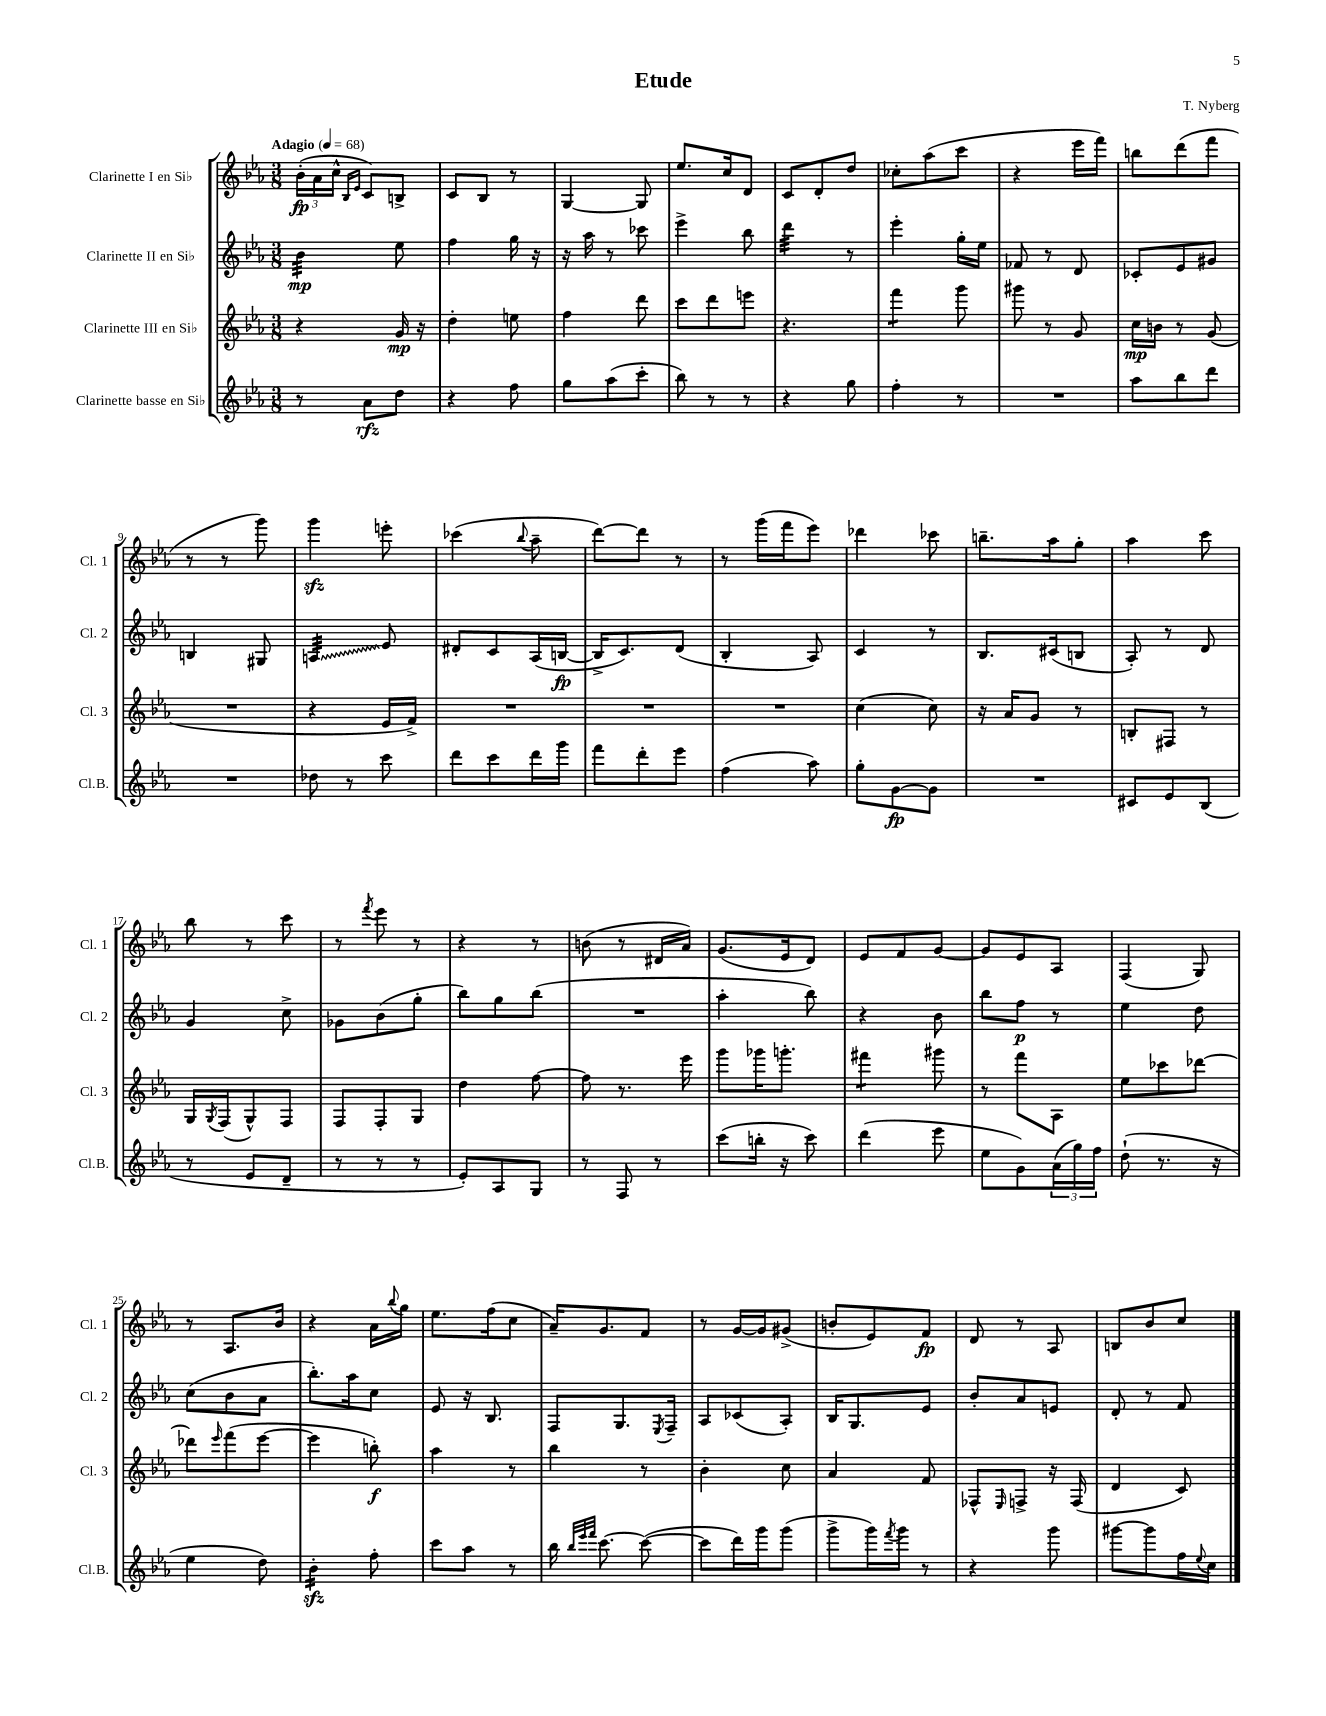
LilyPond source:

\header { title = "Etude" composer = "T. Nyberg" }
<<
\new StaffGroup <<
\new Staff = "s0" \with { instrumentName = "Clarinette I en Sib" shortInstrumentName = "Cl. 1" } {
    \clef treble \key ees \major \numericTimeSignature \time 3/8 \tempo "Adagio" 4 = 68
    \tuplet 3/2 { bes'16-.\fp( aes'16 c''16-^ } \grace { bes16 ees'16 } c'8) b8-> |
    c'8 bes8 r8 |
    g4~ g8 |
    ees''8. c''16 d'8 |
    c'8 d'8-. d''8 |
    ces''8-. aes''8( c'''8 |
    r4 ees'''16 f'''16) |
    b''8 d'''8( f'''8 |
    r8 r8 g'''8) |
    g'''4\sfz e'''8-. |
    ces'''4( \appoggiatura { bes''8 } aes''8-- |
    d'''8~) d'''8 r8 |
    r8 g'''16( f'''16 ees'''8) |
    des'''4 ces'''8 |
    b''8.-- aes''16 g''8-. |
    aes''4 c'''8 |
    bes''8 r8 c'''8 |
    r8 \acciaccatura { f'''8 } ees'''8 r8 |
    r4 r8 |
    b'8( r8 dis'16 aes'16) |
    g'8.( ees'16 d'8) |
    ees'8 f'8 g'8~ |
    g'8 ees'8 aes8 |
    f4( g8) |
    r8 aes8. bes'16 |
    r4 aes'16 \appoggiatura { bes''8 } g''16 |
    ees''8. f''16( c''8 |
    aes'16--) g'8. f'8 |
    r8 g'16~ g'16 gis'8->( |
    b'8-. ees'8) f'8\fp |
    d'8 r8 aes8 |
    b8 bes'8 c''8 \bar "|." |
}
\new Staff = "s1" \with { instrumentName = "Clarinette II en Sib" shortInstrumentName = "Cl. 2" } {
    \clef treble \key ees \major \numericTimeSignature \time 3/8
    bes'4:32\mp ees''8 |
    f''4 g''16 r16 |
    r16 aes''16 r8 ces'''8 |
    ees'''4-> bes''8 |
    d'''4:32 r8 |
    ees'''4-. g''16-. ees''16 |
    fes'8 r8 d'8 |
    ces'8-. ees'8 gis'8 |
    b4 gis8 |
    \once \override Glissando.style = #'zigzag a4:32\glissando ees'8 |
    dis'8-. c'8 aes16( b16~\fp |
    b16-> c'8.) d'8( |
    bes4-. aes8) |
    c'4 r8 |
    bes8. cis'16( b8 |
    aes8-.) r8 d'8 |
    g'4 c''8-> |
    ges'8 bes'8( g''8-. |
    bes''8) g''8 bes''8( |
    R4. |
    aes''4-. bes''8) |
    r4 bes'8 |
    bes''8 f''8\p r8 |
    ees''4 d''8 |
    c''8( bes'8 aes'8 |
    bes''8.-.) aes''16 c''8 |
    ees'8 r16 bes8. |
    f8 g8. \acciaccatura { ees8 } f16-- |
    aes8 ces'8( aes8-.) |
    bes16 g8. ees'8 |
    bes'8-. aes'8 e'8 |
    d'8-. r8 f'8 \bar "|." |
}
\new Staff = "s2" \with { instrumentName = "Clarinette III en Sib" shortInstrumentName = "Cl. 3" } {
    \clef treble \key ees \major \numericTimeSignature \time 3/8
    r4 g'16\mp r16 |
    d''4-. e''8 |
    f''4 d'''8 |
    c'''8 d'''8 e'''8 |
    r4. |
    f'''4:8 g'''8 |
    gis'''8 r8 g'8 |
    c''16\mp b'16 r8 g'8( |
    R4. |
    r4 ees'16 f'16->) |
    R4. |
    R4. |
    R4. |
    c''4( c''8) |
    r16 aes'16 g'8 r8 |
    b8-. fis8 r8 |
    g16 \acciaccatura { g8 } f16( g8-^) f8 |
    f8 f8-. g8 |
    d''4 f''8~ |
    f''8 r8. ees'''16 |
    g'''8 ges'''16 g'''8.-. |
    fis'''4:8 gis'''8 |
    r8 f'''8 aes8 |
    ees''8 ces'''8 des'''8~ |
    des'''8 \grace { ees'''16 } f'''8( ees'''8~ |
    ees'''4 b''8-.\f) |
    aes''4 r8 |
    bes''4 r8 |
    bes'4-. c''8 |
    aes'4 f'8 |
    fes8-^ \grace { ees16 } f8-> r16 f16( |
    d'4 c'8) \bar "|." |
}
\new Staff = "s3" \with { instrumentName = "Clarinette basse en Sib" shortInstrumentName = "Cl.B." } {
    \clef treble \key ees \major \numericTimeSignature \time 3/8
    r8 aes'8\rfz d''8 |
    r4 f''8 |
    g''8 aes''8( c'''8-. |
    bes''8) r8 r8 |
    r4 g''8 |
    f''4-. r8 |
    R4. |
    aes''8 bes''8 d'''8 |
    R4. |
    des''8 r8 c'''8 |
    d'''8 c'''8 d'''16 g'''16 |
    f'''8 d'''8-. ees'''8 |
    f''4( aes''8) |
    g''8-. g'8~\fp g'8 |
    R4. |
    cis'8 ees'8 bes8( |
    r8 ees'8 d'8-- |
    r8 r8 r8 |
    ees'8-.) aes8 g8 |
    r8 f8 r8 |
    c'''8( b''16-. r16 c'''8) |
    d'''4( ees'''8 |
    ees''8 g'8) \tuplet 3/2 { aes'16( g''16) f''16 } |
    d''8-!( r8. r16 |
    ees''4 d''8) |
    bes'4:16-.\sfz f''8-. |
    c'''8 aes''8 r8 |
    bes''16 \grace { bes''32 ees'''32 f'''32 } c'''8.~ c'''8~( |
    c'''8 d'''16) g'''16 g'''8( |
    g'''8-> g'''16) \acciaccatura { f'''8 } g'''16 r8 |
    r4 g'''8 |
    gis'''8~ gis'''8 f''16 \appoggiatura { ees''8 } c''16 \bar "|." |
}
>>
>>
